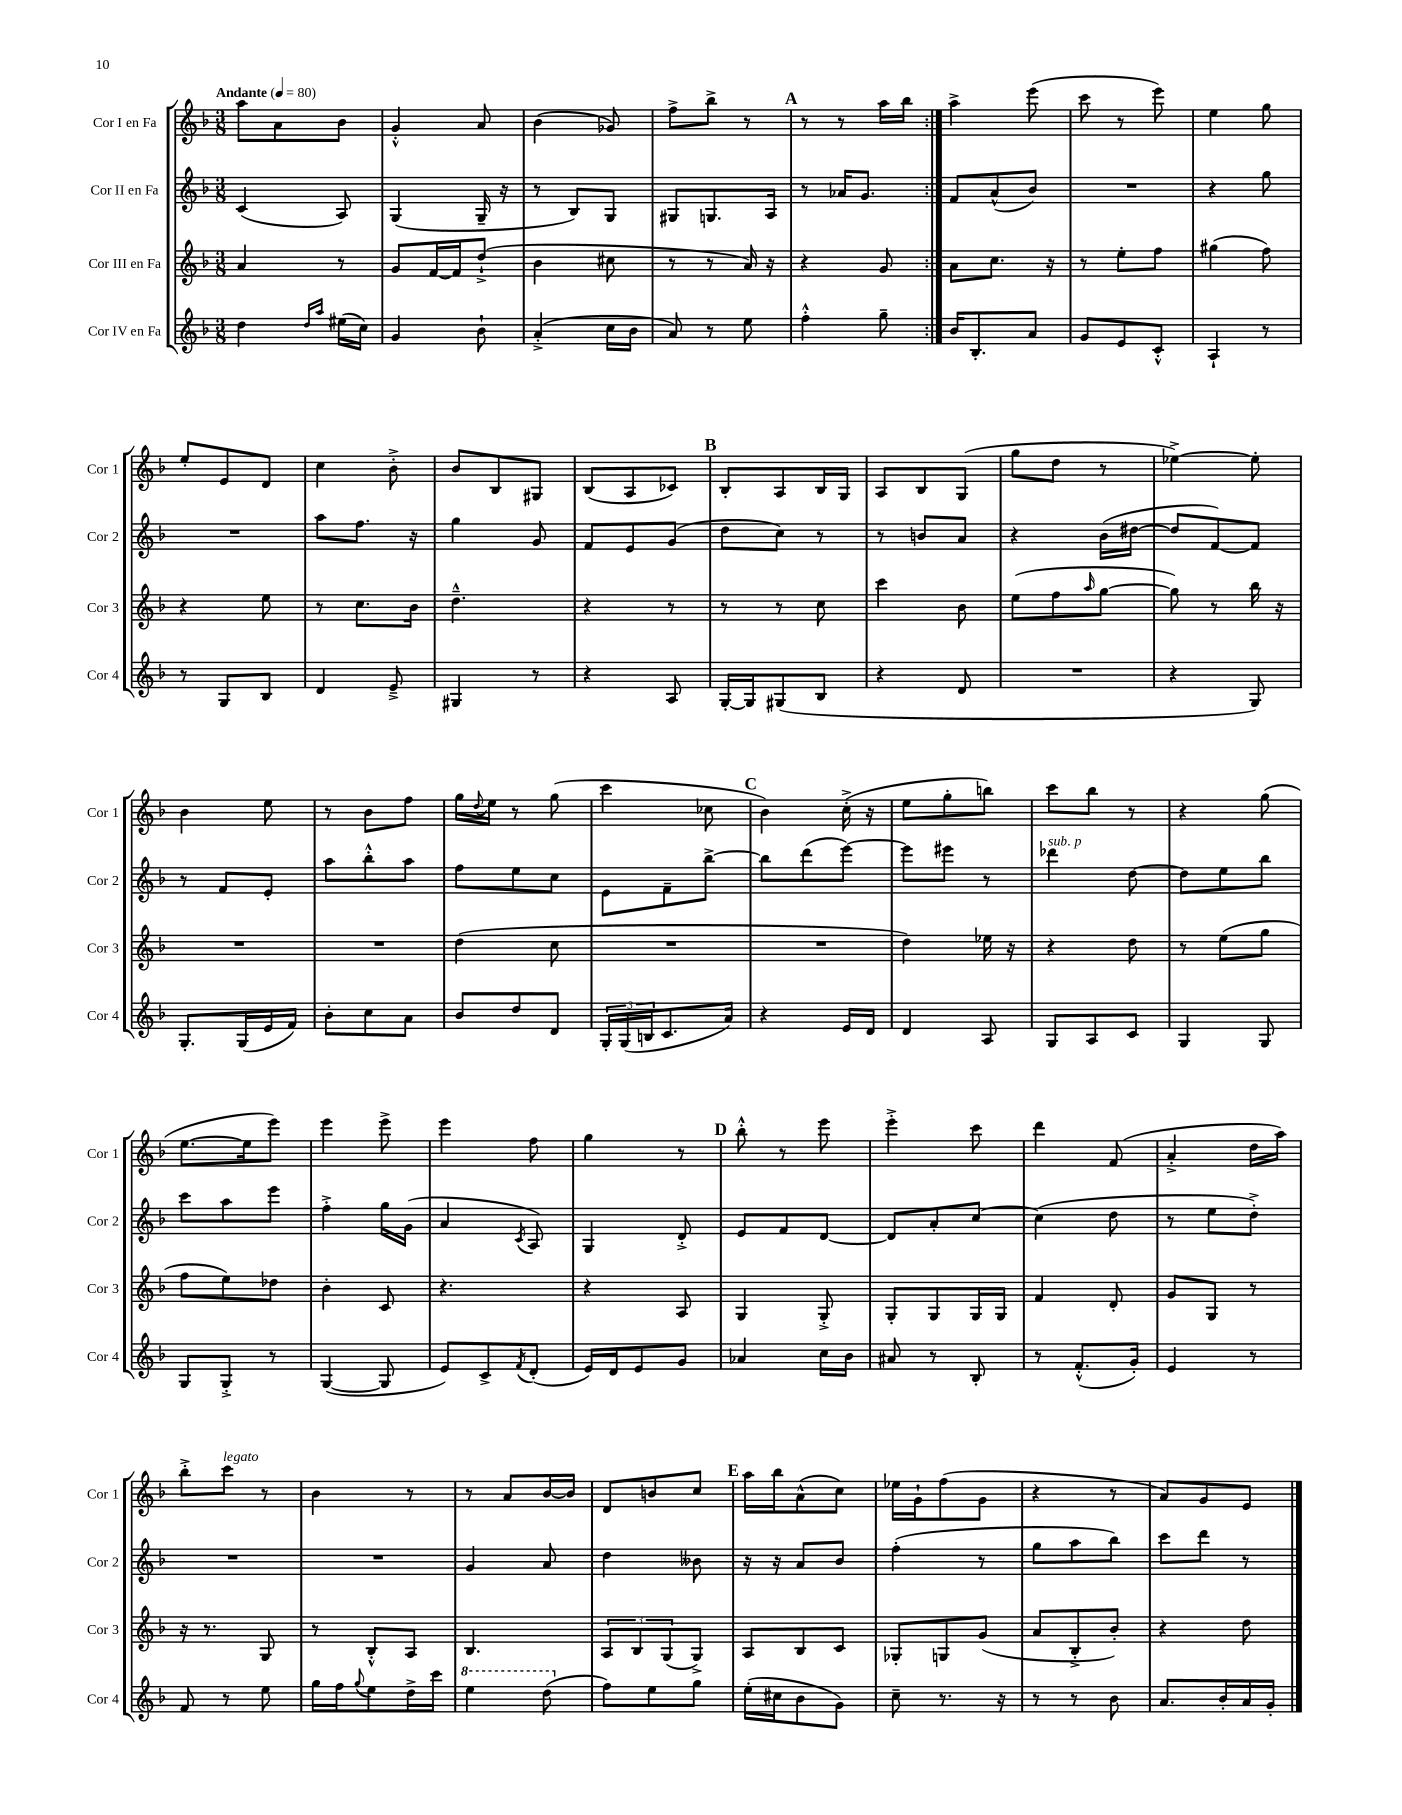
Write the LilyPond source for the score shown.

<<
\new StaffGroup <<
\new Staff = "s0" \with { instrumentName = "Cor I en Fa" shortInstrumentName = "Cor 1" } {
    \clef treble \key f \major \numericTimeSignature \time 3/8 \tempo "Andante" 4 = 80
    \repeat volta 2 { a''8 a'8 bes'8 |
    g'4-.-^ a'8 |
    bes'4( ges'8) |
    f''8-> bes''8-> r8 |
    \mark \markup { \bold "A" } r8 r8 a''16 bes''16 | }
    a''4-> e'''8( |
    c'''8 r8 e'''8) |
    e''4 g''8 |
    e''8-. e'8 d'8 |
    c''4 bes'8-.-> |
    bes'8 bes8 gis8 |
    bes8( a8 ces'8) |
    \mark \markup { \bold "B" } bes8-. a8 bes16 g16 |
    a8 bes8 g8( |
    g''8 d''8 r8 |
    ees''4~->) ees''8-. |
    bes'4 e''8 |
    r8 bes'8 f''8 |
    g''16 \appoggiatura { d''8 } e''16 r8 g''8( |
    c'''4 ces''8 |
    \mark \markup { \bold "C" } bes'4) c''16-.->( r16 |
    e''8 g''8-. b''8) |
    c'''8 bes''8 r8 |
    r4 g''8( |
    e''8.~ e''16 e'''8) |
    e'''4 e'''8-> |
    e'''4 f''8 |
    g''4 r8 |
    \mark \markup { \bold "D" } bes''8-.-^ r8 e'''8 |
    e'''4-.-> c'''8 |
    d'''4 f'8( |
    a'4-.-> d''16 a''16) |
    bes''8-.-> c'''8^\markup { \italic "legato" } r8 |
    bes'4 r8 |
    r8 a'8 bes'16~ bes'16 |
    d'8 b'8 c''8 |
    \mark \markup { \bold "E" } a''16 bes''16 a'8-^( c''8) |
    ees''16 g'16-! f''8( g'8 |
    r4 r8 |
    a'8) g'8 e'8 \bar "|." |
}
\new Staff = "s1" \with { instrumentName = "Cor II en Fa" shortInstrumentName = "Cor 2" } {
    \clef treble \key f \major \numericTimeSignature \time 3/8
    \repeat volta 2 { c'4( a8) |
    g4( g16-- r16 |
    r8 bes8) g8 |
    gis8 g8. a16 |
    \mark \markup { \bold "A" } r8 aes'16 g'8. | }
    f'8 a'8-^( bes'8) |
    R4. |
    r4 g''8 |
    R4. |
    a''8 f''8. r16 |
    g''4 g'8 |
    f'8 e'8 g'8( |
    \mark \markup { \bold "B" } d''8 c''8) r8 |
    r8 b'8 a'8 |
    r4 bes'16( dis''16~ |
    dis''8 f'8~) f'8 |
    r8 f'8 e'8-. |
    a''8 bes''8-.-^ a''8 |
    f''8 e''8 c''8 |
    e'8 f'8-- bes''8~-> |
    \mark \markup { \bold "C" } bes''8 d'''8( e'''8~) |
    e'''8 eis'''8 r8 |
    des'''4^\markup { \italic "sub. p" } d''8~ |
    d''8 e''8 bes''8 |
    c'''8 a''8 e'''8 |
    f''4-.-> g''16 g'16( |
    a'4 \acciaccatura { c'8 } a8) |
    g4 d'8-.-> |
    \mark \markup { \bold "D" } e'8 f'8 d'8~ |
    d'8 a'8-. c''8~ |
    c''4( d''8 |
    r8 e''8 d''8-.->) |
    R4. |
    R4. |
    g'4 a'8 |
    d''4 beses'8 |
    \mark \markup { \bold "E" } r16 r16 a'8 bes'8 |
    f''4-.( r8 |
    g''8 a''8 bes''8) |
    c'''8 d'''8 r8 \bar "|." |
}
\new Staff = "s2" \with { instrumentName = "Cor III en Fa" shortInstrumentName = "Cor 3" } {
    \clef treble \key f \major \numericTimeSignature \time 3/8
    \repeat volta 2 { a'4 r8 |
    g'8 f'16~ f'16 d''8-!->( |
    bes'4 cis''8 |
    r8 r8 a'16) r16 |
    \mark \markup { \bold "A" } r4 g'8 | }
    a'8 c''8. r16 |
    r8 e''8-. f''8 |
    gis''4( f''8) |
    r4 e''8 |
    r8 c''8. bes'16 |
    d''4.---^ |
    r4 r8 |
    \mark \markup { \bold "B" } r8 r8 c''8 |
    c'''4 bes'8 |
    e''8( f''8 \grace { a''16 } g''8~ |
    g''8) r8 bes''16 r16 |
    R4. |
    R4. |
    d''4( c''8 |
    R4. |
    \mark \markup { \bold "C" } R4. |
    d''4) ees''16 r16 |
    r4 d''8 |
    r8 e''8( g''8 |
    f''8 e''8) des''8 |
    bes'4-. c'8 |
    r4. |
    r4 a8 |
    \mark \markup { \bold "D" } g4 g8-.-> |
    g8-. g8 g16 g16 |
    f'4 d'8-. |
    g'8 g8 r8 |
    r16 r8. g8 |
    r8 bes8-.-^ a8 |
    bes4. |
    \tuplet 3/2 { a8 bes8 g8( } g8->) |
    \mark \markup { \bold "E" } a8 bes8 c'8 |
    ges8-. g8 g'8( |
    a'8 bes8-.-> bes'8-.) |
    r4 d''8 \bar "|." |
}
\new Staff = "s3" \with { instrumentName = "Cor IV en Fa" shortInstrumentName = "Cor 4" } {
    \clef treble \key f \major \numericTimeSignature \time 3/8
    \repeat volta 2 { d''4 \grace { d''16 a''16 } eis''16( c''16) |
    g'4 bes'8-! |
    a'4-.->( c''16 bes'16 |
    a'8) r8 e''8 |
    \mark \markup { \bold "A" } f''4-.-^ g''8-- | }
    bes'16 bes8.-. a'8 |
    g'8 e'8 c'8-.-^ |
    a4-! r8 |
    r8 g8 bes8 |
    d'4 e'8---> |
    gis4 r8 |
    r4 a8 |
    \mark \markup { \bold "B" } g16~-. g16 gis8( bes8 |
    r4 d'8 |
    R4. |
    r4 g8) |
    g8.-. g16( e'16 f'16) |
    bes'8-. c''8 a'8 |
    bes'8 d''8 d'8 |
    \tuplet 3/2 { g16-. g16( b16 } c'8. a'16) |
    \mark \markup { \bold "C" } r4 e'16 d'16 |
    d'4 a8 |
    g8 a8 c'8 |
    g4 g8 |
    g8 g8-.-> r8 |
    g4~( g8 |
    e'8) c'8-> \acciaccatura { f'8 } d'8-.( |
    e'16) d'16 e'8 g'8 |
    \mark \markup { \bold "D" } aes'4 c''16 bes'16 |
    ais'8 r8 bes8-. |
    r8 f'8.-.-^( g'16-.) |
    e'4 r8 |
    f'8 r8 e''8 |
    g''16 f''16 \appoggiatura { g''8 } e''8 d''16-> c'''16 |
    \ottava #1 e'''4 d'''8( \ottava #0 |
    f''8) e''8 g''8 |
    \mark \markup { \bold "E" } e''16-.( cis''16 bes'8 g'8) |
    c''8-- r8. r16 |
    r8 r8 bes'8 |
    a'8. bes'16-. a'16 g'16-. \bar "|." |
}
>>
>>
\layout { \context { \Score \remove "Bar_number_engraver" } }
